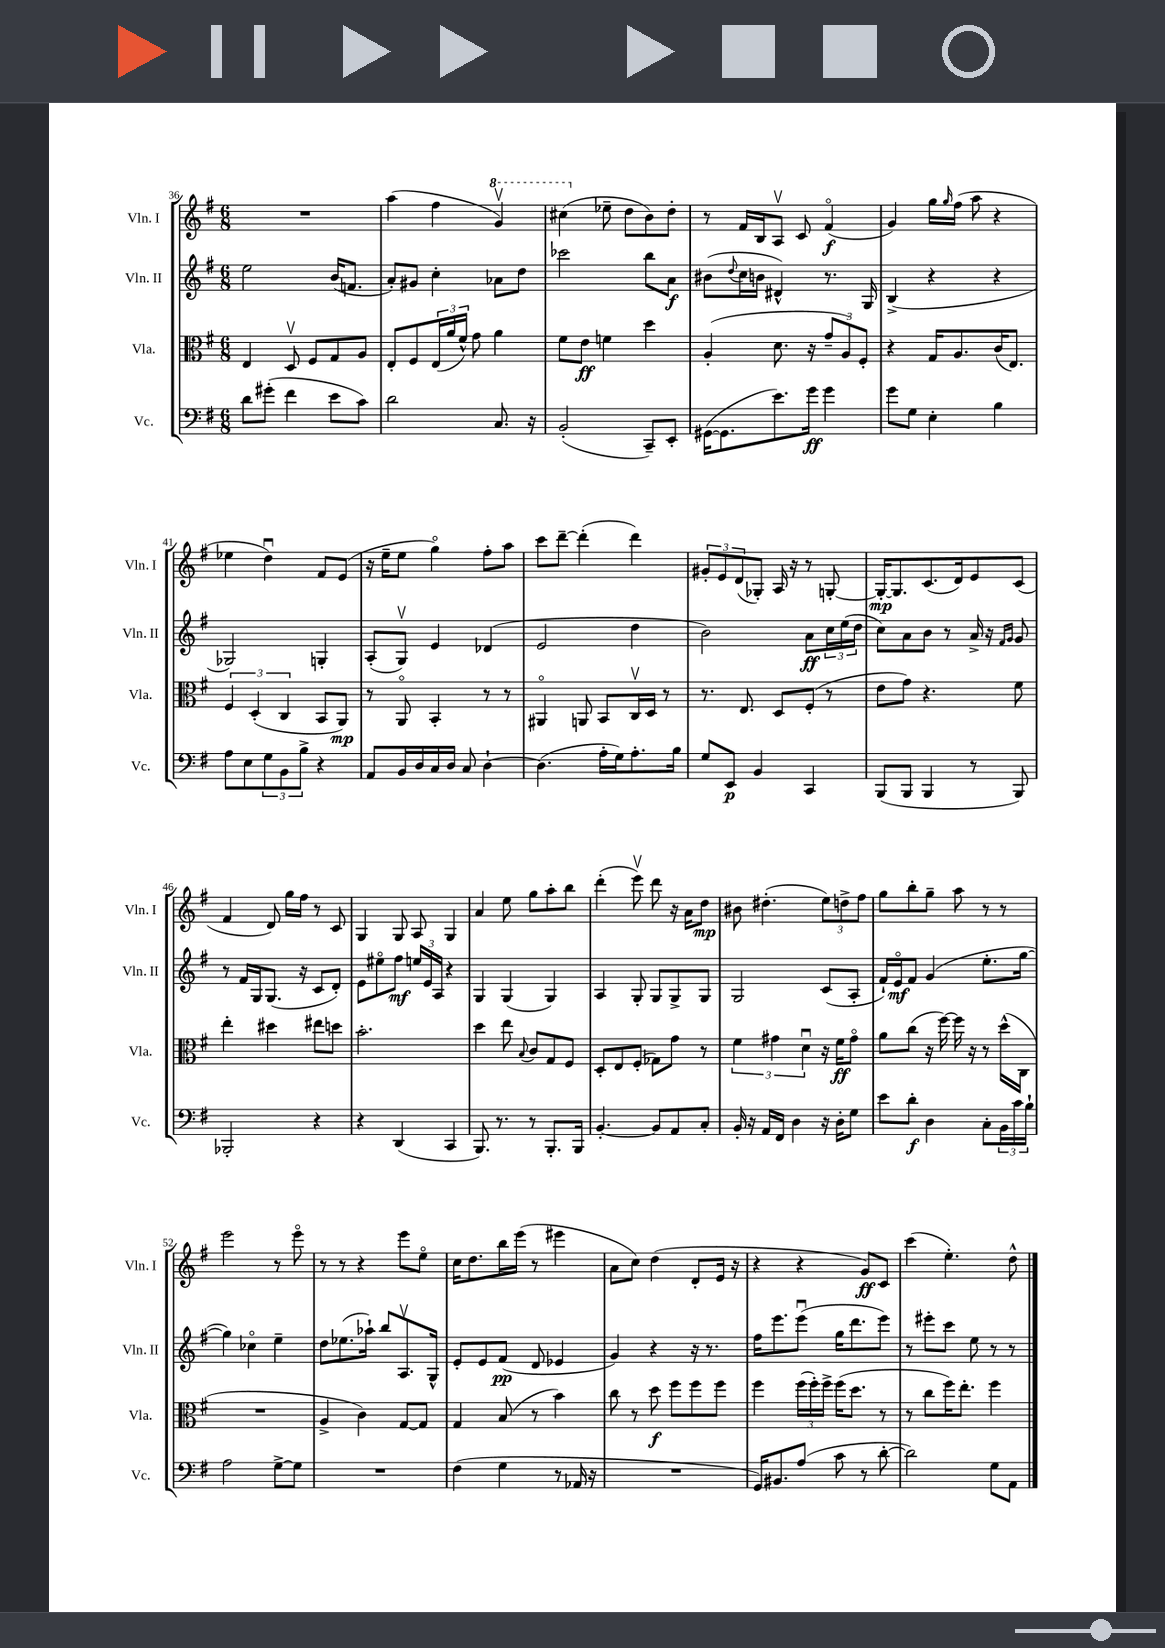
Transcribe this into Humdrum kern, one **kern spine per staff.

**kern	**kern	**kern	**kern
*staff4	*staff3	*staff2	*staff1
*clefF4	*clefC3	*clefG2	*clefG2
*k[f#]	*k[f#]	*k[f#]	*k[f#]
*M6/8	*M6/8	*M6/8	*M6/8
8d	4E	2ee	2.r
(8g#'	.	.	.
4f#	8Dv	.	.
.	8F#	.	.
8e	8G	(16b	.
.	.	8.f	.
8c)	8A	.	.
=	=	=	=
2d	8E'	8a')	(4aa
.	8F#	8g#	.
.	(24E	4cc'	4ff#
.	24a	.	.
.	24f#^^)	.	.
.	8g	.	.
8.C	4a	8a-	4ggv)
.	.	8dd	.
16r	.	.	.
=	=	=	=
(2BB'	8f#	2ccc-	(4ccc#
.	8e	.	.
.	4f	.	8ee-~
.	.	.	8dd
8CC~)	4dd	8bb	8b)
8EE'	.	8a	8dd'
=	=	=	=
([16GG#	(4A'	(8b#	8r
8.GG#]	.	.	.
.	.	8qqdd	.
.	.	16cc	16f#
.	.	16b	16B
8.e)	8.d	4d#^^)	8Av
.	.	.	8c
16g	16r	.	.
4g	12g~	8.r	(4f#o
.	12A)	.	.
.	12F#'	.	.
.	.	16G	.
=	=	=	=
8g	4r	(4B^	4g)
8G	.	.	.
4E'	16G	4r	16gg
.	.	.	16qqgg
.	8.A	.	(16ff#
.	.	.	8aa
4B	(16c	4r	4r
.	8.E)	.	.
=	=	=	=
8A	6F#	2G-)	4ee-
8E	.	.	.
.	(6D'	.	.
12G	.	.	4ddu)
12BB	6C	.	.
12B^	.	.	.
4r	8BB	4G'	8f#
.	8AA)	.	(8e
=	=	=	=
8AA	8r	(8A'	16r
.	.	.	16ee~
16BB	8AAo	8Gv)	8ee
16D	.	.	.
16C	4BB'	4e	4ggo)
16D	.	.	.
8C	.	.	.
[4D`	8r	(4d-	8ff#'
.	8r	.	8aa
=	=	=	=
(4.D]	4AA#o	2e	8ccc
.	.	.	[8ddd~
.	8AA	.	(4ddd']
16A'	8BB	.	.
16G)	.	.	.
8.A'	16Cv	4dd	4ddd)
.	16D	.	.
.	8r	.	.
16B	.	.	.
=	=	=	=
8G	8.r	2b)	12g#'
.	.	.	12e
8EE	.	.	.
.	.	.	(12d
.	8.E	.	.
4BB	.	.	8G-')
.	8D	.	16A
.	.	.	16r
4CC	(8F#'	8a	8r
.	8r	24cc	[8G'
.	.	(24ee	.
.	.	24dd	.
=	=	=	=
(8BBB	8e	8cc)	16G'_
.	.	.	8.G]
8BBB	8g)	8a	.
4BBB	4.r	8b	(8.c
.	.	8r	.
.	.	.	16d)
8r	.	16a^	8e
.	.	16r	.
.	.	16qqf#	.
.	.	16qqg	.
8BBB)	8f#	8g	(8c
=	=	=	=
2BBB-'	4ee'	8r	4f#
.	.	16f#	.
.	.	16G	.
.	4dd#	(8.G	8d)
.	.	.	16gg
.	.	16r	16ff#
4r	8ee#	8c	8r
.	8dd	8d')	8c
=	=	=	=
4r	2.b'	8e	4G
.	.	8ee#o	.
(4DD	.	8ff#	8G
.	.	24ee	8A
.	.	24e	.
.	.	24A	.
4CC	.	4r	4G
=	=	=	=
8.BBB)	4dd	4G	4a
8.r	.	.	.
.	8ee	(4G	8ee
.	8qqB	.	.
8r	8c	.	8gg
8.BBB'	8G	4G)	8aa'
.	8F#	.	8bb
16BBB	.	.	.
=	=	=	=
[4.BB'	8D'	4A	(4ddd'
.	8E	.	.
.	(8F#'	8G'	8eeev)
8BB]	8G-)	8G	8ddd
8AA	8g	8G^	16r
.	.	.	16a
8C'	8r	8G	8dd
=	=	=	=
16BB'	6f#	2G	8b#
16r	.	.	.
16AA	.	.	(4.dd#'
.	6g#	.	.
16FF#	.	.	.
4D	.	.	.
.	6du	.	.
16r	16r	(8c	12ee)
16D'	16f#	.	.
.	.	.	12dd^
8G	8g#o	8A'	.
.	.	.	12ff#
=	=	=	=
8e	8a	16f#`)	8gg
.	.	16eo	.
8d'	(8cc	8f#	8bb'
4D	16r	(4g	8gg~
.	[16ff#)	.	.
.	16ff#]	.	8aa
.	16r	.	.
8C'	8r	8.ee'	8r
24BB	(16dd^^	.	8r
24c	.	.	.
.	16C	[16gg	.
24B`	.	.	.
=	=	=	=
2A	2.r	4gg])	2eee
.	.	4cc-o	.
[8G^	.	4ee~	8r
8G]	.	.	8eeeo
=	=	=	=
2.r	4A^	8dd	8r
.	.	(8.ee-	8r
.	4c)	.	4r
.	.	16aa-`)	.
.	.	8bb	.
.	[8G	8.Av	8eee
.	8G]	.	8eeo
.	.	16G^^	.
=	=	=	=
(4F#	4G	8e'	16cc
.	.	.	8.dd
.	.	8e	.
4G	(8B	(8f#	16bb
.	.	.	(16eee
.	8r	8d	8r
8r	4b)	4e-	4eee#
16AA-	.	.	.
16r	.	.	.
=	=	=	=
2.r	8cc	4g)	8a
.	8r	.	8cc)
.	8dd	4r	(4dd
.	8ff#	.	.
.	8ff#	16r	8d'
.	.	8.r	.
.	8ff#	.	16e
.	.	.	16r
=	=	=	=
16GG)	4ff#	16ff#	4r
8.BB#	.	8.eee	.
(8A	(24ff#	(8eeeu	4r
.	24ff#')	.	.
.	24ff#^	.	.
8c	(16ff#	16gg	.
.	8.dd	8.ddd	.
8r	.	.	8g)
[8d'	8r	8eee)	8c
=	=	=	=
2d])	8r	8r	(4ccc
.	8cc	8eee#'	.
.	16ff#)	8ccc	4.ee')
.	8.ee'	.	.
.	.	8ee	.
8G	4ff#	8r	.
8AA	.	8r	8dd^^
==	==	==	==
*-	*-	*-	*-
